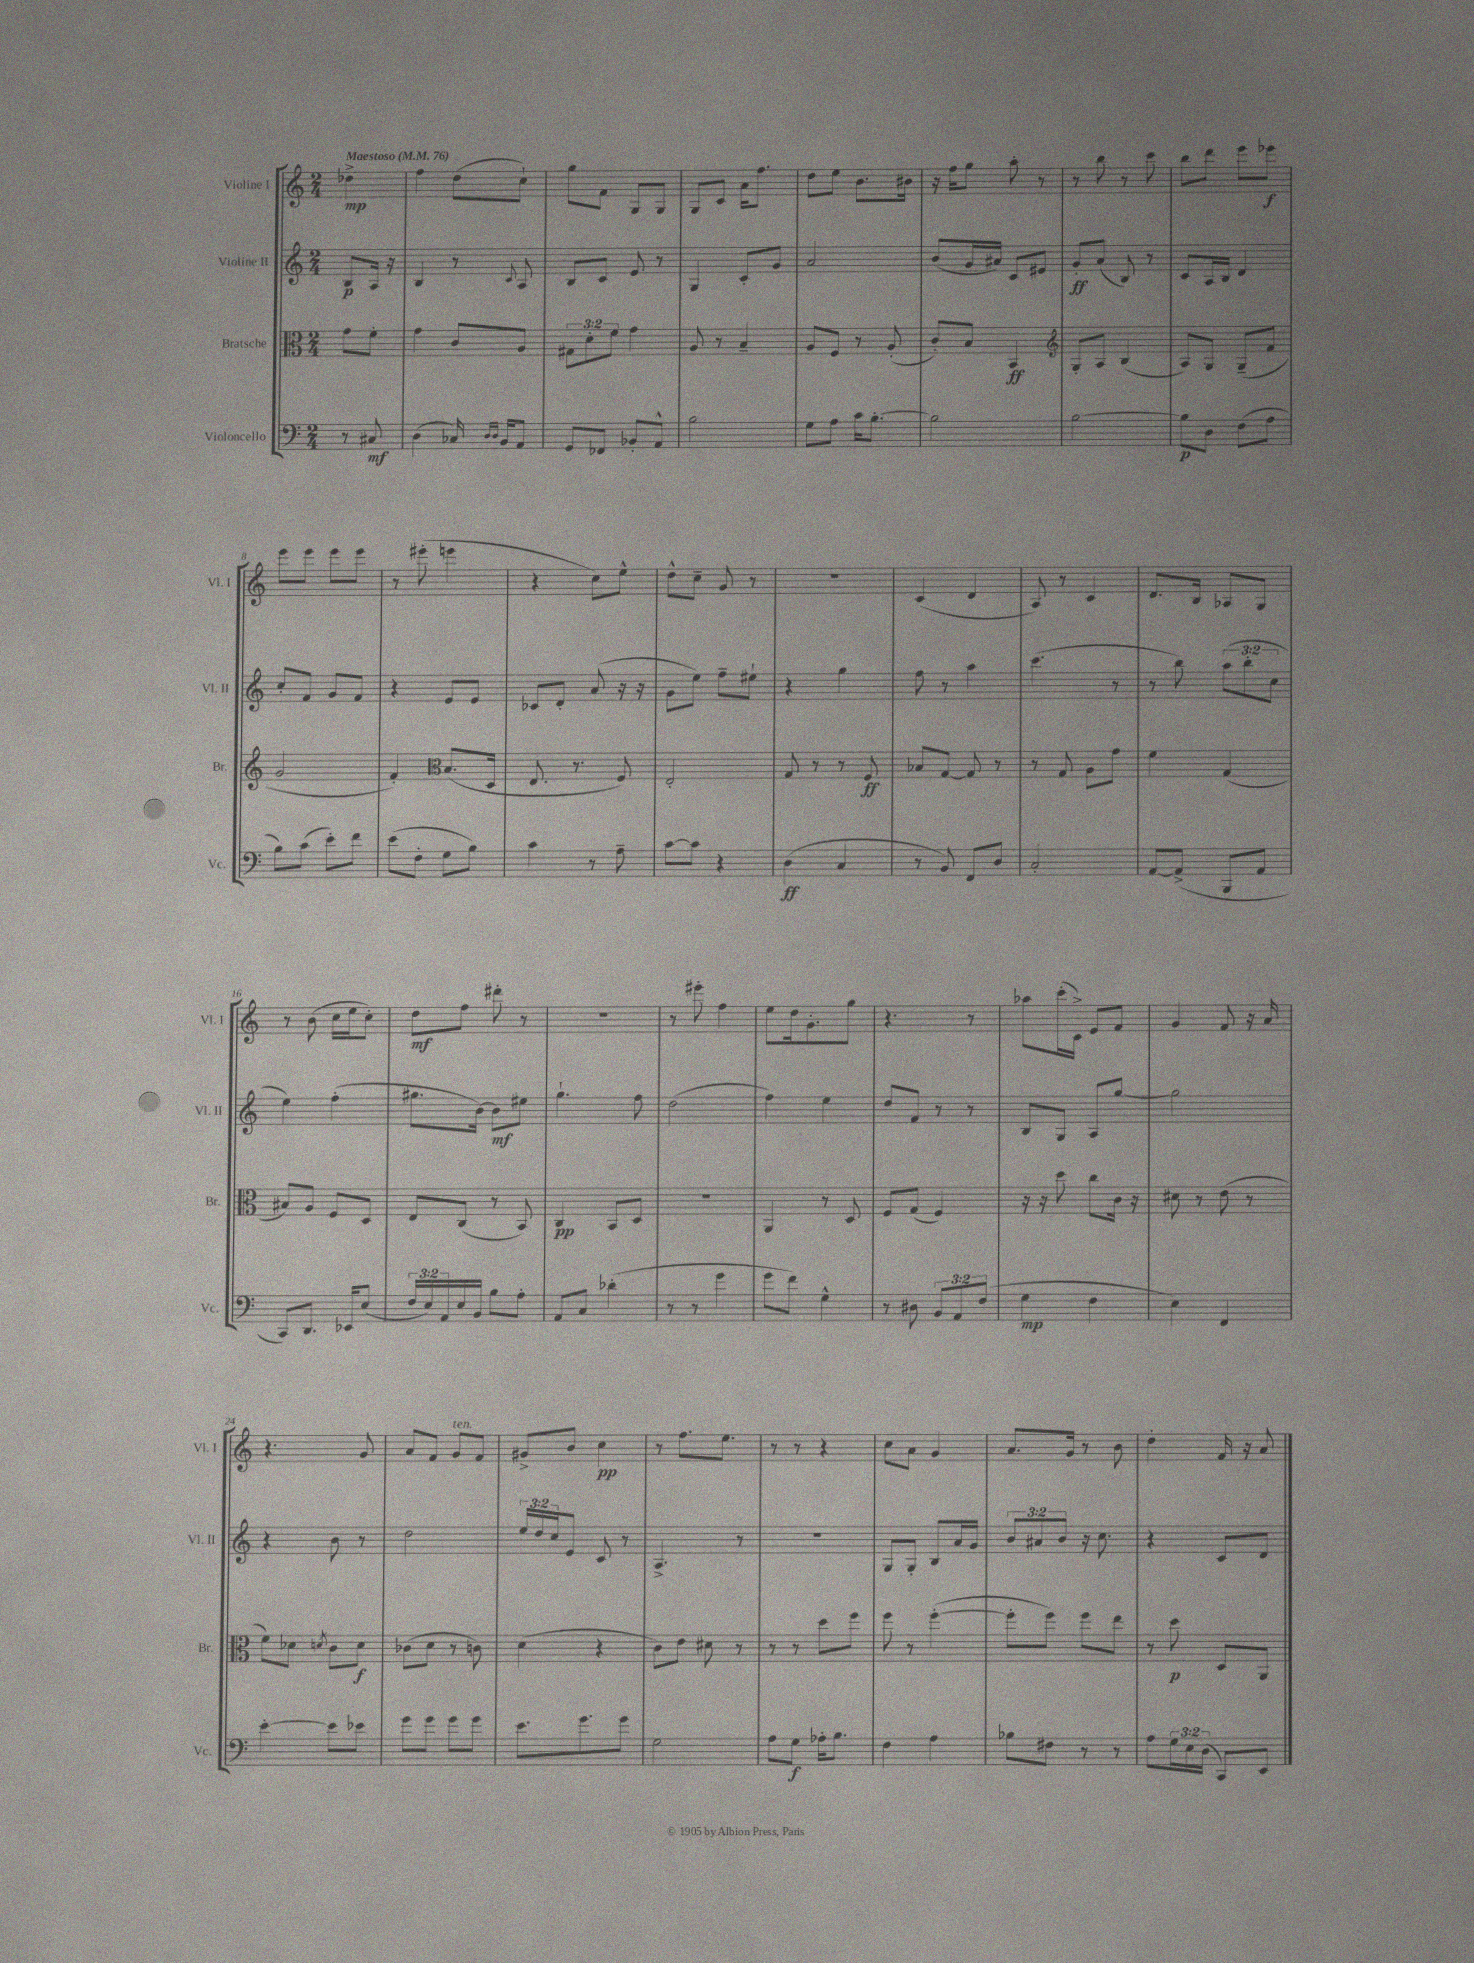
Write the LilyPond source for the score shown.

<<
\new StaffGroup <<
\new Staff = "s0" \with { instrumentName = "Violine I" shortInstrumentName = "Vl. I" } {
    \clef treble \key c \major \numericTimeSignature \time 2/4 \partial 4 \tempo "Maestoso" 4 = 76
    des''4->\mp |
    f''4 d''8( c''8-!) |
    g''8 f'8 g8 g8 |
    g8 c'8 a'16 f''8. |
    d''8 e''8 b'8. bis'16 |
    r16 f''16 g''8 a''8-. r8 |
    r8 b''8 r8 c'''8 |
    b''8 d'''8 e'''8 ees'''8\f |
    e'''8 e'''8 e'''8 e'''8 |
    r8 eis'''8-.( e'''4 |
    r4 c''8) e''8-^ |
    d''8-^ c''8-- g'8 r8 |
    R2 |
    c'4( d'4 |
    a8) r8 c'4 |
    d'8. b16 aes8 g8 |
    r8 b'8( c''16 e''16 c''8-.) |
    d''8\mf f''8 dis'''8-. r8 |
    R2 |
    r8 eis'''8-. f''4 |
    e''8 d''16 g'8.-. g''8 |
    r4. r8 |
    aes''8 c'''16-.( c'16->) e'8 f'8 |
    g'4 f'8 r16 a'16 |
    r4. g'8 |
    a'8 f'8 g'8^\markup { \italic "ten." } f'8 |
    gis'8-> b'8 c''4\pp |
    r8 f''8. e''8. |
    r8 r8 r4 |
    c''8 a'8 g'4 |
    a'8. g'16 r8 b'8 |
    d''4-. f'16 r16 a'8 \bar "|." |
}
\new Staff = "s1" \with { instrumentName = "Violine II" shortInstrumentName = "Vl. II" } {
    \clef treble \key c \major \numericTimeSignature \time 2/4 \override Staff.TupletNumber.text = #tuplet-number::calc-fraction-text \partial 4
    b8\p a16 r16 |
    b4 r8 \appoggiatura { c'8 } a8 |
    b8 c'8 e'8 r8 |
    g4 c'8-. g'8 |
    a'2 |
    b'8( g'16 ais'16) c'8 eis'8 |
    g'8-.\ff a'8( b8) r8 |
    c'8 a16 b16 d'4 |
    c''8-. f'8 g'8 f'8 |
    r4 e'8 e'8 |
    ces'8 d'8-. a'8( r16 r16 |
    g'8 e''8) f''8-- eis''8-! |
    r4 g''4 |
    f''8 r8 a''4 |
    c'''4.( r8 |
    r8 b''8) \tuplet 3/2 { a''8( b''8-. c''8 } |
    e''4) f''4-.( |
    gis''8. b'16~) b'8\mf eis''8 |
    g''4.-! f''8 |
    d''2( |
    f''4) e''4 |
    d''8 f'8 r8 r8 |
    b8 g8 a8 g''8~ |
    g''2 |
    r4 b'8 r8 |
    d''2 |
    \tuplet 3/2 { e''16 d''16 c''16 } e'8 c'8 r8 |
    a4.-> r8 |
    r2 |
    g8 g8-. b8 a'16 g'16 |
    \tuplet 3/2 { b'8 ais'8 b'8 } r16 c''8. |
    r4 c'8 d'8 \bar "|." |
}
\new Staff = "s2" \with { instrumentName = "Bratsche" shortInstrumentName = "Br." } {
    \clef alto \key c \major \numericTimeSignature \time 2/4 \override Staff.TupletNumber.text = #tuplet-number::calc-fraction-text \partial 4
    g'8 f'8-. |
    g'4 c'8 a8 |
    \tuplet 3/2 { gis8 d'8-. f'8 } g'4 |
    a8 r8 b4-- |
    a8 f8 r8 a8-.( |
    c'8-.) b8 b,4\ff |
    \clef treble g8-. a8 b4( |
    a8) g8 g8--( f'8 |
    g'2 |
    f'4-.) \clef alto b8.( d16 |
    e8. r8. f8) |
    e2-. |
    g8 r8 r8 f8\ff |
    bes8 g8~ g8 r8 |
    r8 g8 a8 g'8 |
    f'4 g4( |
    bis8) a8 f8 d8 |
    e8 c8( r8 b,8) |
    c4\pp b,8 d8 |
    R2 |
    a,4 r8 d8 |
    f8 g8( f4) |
    r16 r16 d''8 c''8 c'16 r16 |
    dis'8 r8 e'8( r8 |
    f'8) des'8 \acciaccatura { d'8 } c'8 d'8\f |
    ces'8( d'8 r8 c'8) |
    d'4( r4 |
    c'8) e'8 dis'8 r8 |
    r8 r8 d''8 f''8 |
    f''8 r8 f''4~-.( |
    f''8-. f''8) f''8 e''8 |
    r8 d''8\p d8 a,8 \bar "|." |
}
\new Staff = "s3" \with { instrumentName = "Violoncello" shortInstrumentName = "Vc." } {
    \clef bass \key c \major \numericTimeSignature \time 2/4 \override Staff.TupletNumber.text = #tuplet-number::calc-fraction-text \partial 4
    r8 cis8\mf |
    d4( ces16) \grace { d16 d16 } b,16 a,8 |
    g,8 fes,8 bes,8-. a,8-^ |
    b2 |
    g8 a8 c'16 b8.~-. |
    b2 |
    b2~ |
    b8\p d8 f8( a8 |
    b8) c'8( e'8-.) f'8 |
    e'8( f8-. g8 b8) |
    c'4 r8 a8-- |
    c'8~ c'8 r4 |
    d4\ff( c4 |
    r8 b,8) f,8 d8 |
    c2-. |
    a,8~ a,8->( b,,8 a,8 |
    c,8) d,8. ees,16 e8( |
    \tuplet 3/2 { f16 e16) a,16 } e16 b,16 b8 a8-. |
    a,8 c8 des'4-.( |
    r8 r8 g'4 |
    g'8 f'8) g4-^ |
    r8 dis8 \tuplet 3/2 { b,8 a,8 f8( } |
    g4\mp f4 |
    e4) f,4 |
    e'4~-. e'8 ees'8 |
    g'8 g'8 g'8 g'8 |
    e'8. g'8. g'8 |
    g2 |
    a8 g8\f aes16-. b8. |
    f4 a4 |
    bes8 fis8 r8 r8 |
    a8 \tuplet 3/2 { g16 e16 d16( } c,8) e,8 \bar "|." |
}
>>
>>
